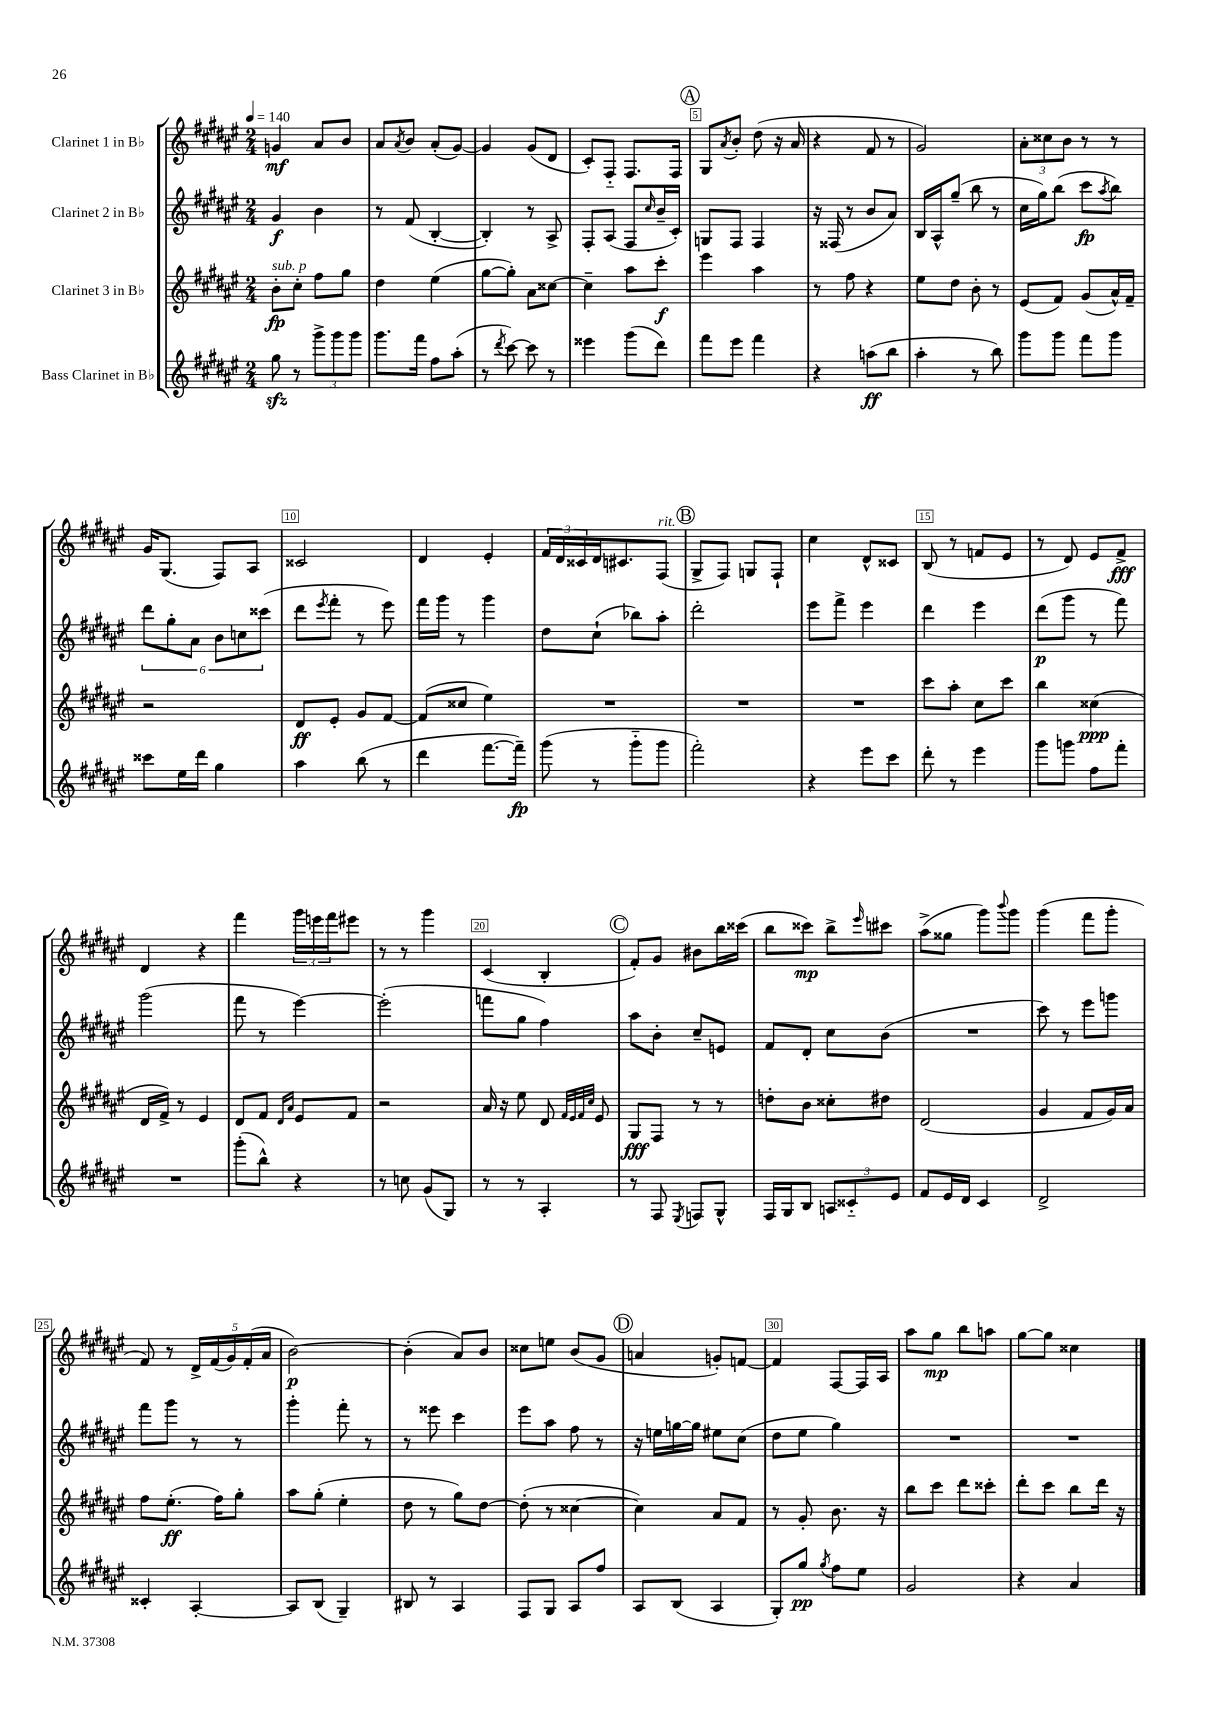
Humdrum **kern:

**kern	**dynam	**kern	**dynam	**kern	**dynam	**kern	**dynam
*part4	*part4	*part3	*part3	*part2	*part2	*part1	*part1
*staff4	*staff4	*staff3	*staff3	*staff2	*staff2	*staff1	*staff1
*I"Bass Clarinet in B♭	*	*I"Clarinet 3 in B♭	*	*I"Clarinet 2 in B♭	*	*I"Clarinet 1 in B♭	*
*clefG2	*	*clefG2	*	*clefG2	*	*clefG2	*
*k[f#c#g#d#a#e#]	*	*k[f#c#g#d#a#e#]	*	*k[f#c#g#d#a#e#]	*	*k[f#c#g#d#a#e#]	*
*M2/4	*	*M2/4	*	*M2/4	*	*M2/4	*
*MM140	*	*MM140	*	*MM140	*	*MM140	*
=1	=1	=1	=1	=1	=1	=1	=1
!	!	!LO:TX:a:i:t=sub. p	!	!	!	!	!
8gg#zz\	.	8b'\L	fp	4g#/	f	4gn/	mf
8r	.	8cc#'\J	.	.	.	.	.
12ggg#^\L	.	8ff#\L	.	4b\	.	8a#/L	.
12ggg#\	.	.	.	.	.	.	.
.	.	8gg#\J	.	.	.	8b/J	.
12ggg#\J	.	.	.	.	.	.	.
=2	=2	=2	=2	=2	=2	=2	=2
8.ggg#\L	.	4dd#\	.	8r	.	8a#/L	.
.	.	.	.	.	.	8qa#/	.
.	.	.	.	(8f#/	.	8b/J	.
16fff#\Jk	.	.	.	.	.	.	.
8ff#\L	.	(4ee#\	.	[4B'/	.	(8a#'/L	.
(8aa#'\J	.	.	.	.	.	[8g#/J)	.
=3	=3	=3	=3	=3	=3	=3	=3
8r	.	[8gg#\L	.	4B'/])	.	4g#/]	.
8qddd#/	.	.	.	.	.	.	.
[8ccc#\)	.	8gg#'\J])	.	.	.	.	.
8ccc#\]	.	8a#\L	.	8r	.	(8g#/L	.
8r	.	[8cc##X\J	.	8A#^/	.	8d#/J	.
=4	=4	=4	=4	=4	=4	=4	=4
4eee##X\	.	4cc##~\]	.	8F#'/L	.	8c#'/L)	.
.	.	.	.	(8A#/J	.	8F#/J	.
(8ggg#\L	.	8aa#\L	.	8F#/L	.	8.F#/L	.
.	.	.	.	16qqcc#/	.	.	.
8ddd#\J)	.	8ccc#'\J	f	16b~/L	.	.	.
.	.	.	.	16c#'/JJ)	.	16F#/Jk	.
!!LO:REH:place=s1:t=A
=5	=5	=5	=5	=5	=5	=5	=5
8fff#\L	.	4eee#\	.	8Gn/L	.	8G#/L	.
.	.	.	.	.	.	8qa#/	.
8eee#\J	.	.	.	8F#/J	.	8b'/J	.
4fff#\	.	4aa#\	.	4F#/	.	(8dd#\	.
.	.	.	.	.	.	16r	.
.	.	.	.	.	.	16a#/	.
=6	=6	=6	=6	=6	=6	=6	=6
4r	.	8r	.	16r	.	4r	.
.	.	.	.	(16F##X/	.	.	.
.	.	8ff#\	.	8r	.	.	.
(8aan\L	ff	4r	.	8b/L	.	8f#/	.
8bb\J	.	.	.	8a#/J)	.	8r	.
=7	=7	=7	=7	=7	=7	=7	=7
4aa#'\	.	8ee#\L	.	16B/LL	.	2g#/)	.
.	.	.	.	16A#^^/J	.	.	.
.	.	8dd#\J	.	(8gg#~/J	.	.	.
8r	.	8b'\	.	8bb\	.	.	.
8bb\)	.	8r	.	8r	.	.	.
=8	=8	=8	=8	=8	=8	=8	=8
8ggg#\L	.	(8e#/L	.	16cc#\LL	.	12a#'\L	.
.	.	.	.	16gg#\J)	.	.	.
.	.	.	.	.	.	12cc##X\	.
8ggg#\J	.	8f#/J)	.	(8bb\J	.	.	.
.	.	.	.	.	.	12b\J	.
8fff#\L	.	(8g#/L	.	8ccc#\L	fp	8r	.
.	.	.	.	8qaa#/	.	.	.
8ggg#\J	.	16a#^^/L)	.	8bb\J)	.	8r	.
.	.	16f#~/JJ	.	.	.	.	.
!!LO:LB:g=z
=9	=9	=9	=9	=9	=9	=9	=9
8ccc##X\L	.	2r	.	12ddd#\L	.	16g#/KL	.
.	.	.	.	.	.	(8.G#/J	.
.	.	.	.	12gg#'\	.	.	.
16ee#\L	.	.	.	.	.	.	.
.	.	.	.	12a#\J	.	.	.
16ddd#\JJ	.	.	.	.	.	.	.
4gg#\	.	.	.	12b\L	.	8F#/L)	.
.	.	.	.	12ccn\	.	.	.
.	.	.	.	.	.	8A#/J	.
.	.	.	.	(12ccc##X\J	.	.	.
=10	=10	=10	=10	=10	=10	=10	=10
4aa#\	.	8d#/L	ff	8ddd#\L	.	2c##X/	.
.	.	.	.	8qeee#/	.	.	.
.	.	8e#'/J	.	8fff#'\J	.	.	.
(8bb\	.	8g#/L	.	8r	.	.	.
8r	.	[8f#/J	.	8eee#\)	.	.	.
=11	=11	=11	=11	=11	=11	=11	=11
4ddd#\	.	(8f#/L]	.	16fff#\LL	.	4d#/	.
.	.	.	.	16ggg#\JJ	.	.	.
.	.	8cc##X/J	.	8r	.	.	.
[8.fff#\L	.	4ee#\)	.	4ggg#\	.	4e#'/	.
16fff#~\Jk])	fp	.	.	.	.	.	.
=12	=12	=12	=12	=12	=12	=12	=12
(8ggg#\	.	2r	.	8dd#\L	.	24f#/LL	.
.	.	.	.	.	.	24d#/	.
.	.	.	.	.	.	24c##X/	.
8r	.	.	.	(8cc#`\J	.	16d#/J	.
.	.	.	.	.	.	8.c#X/	.
8ggg#\L	.	.	.	8bb-X\L)	.	.	.
!	!	!	!	!	!	!LO:TX:a:i:t=rit.	!
8ggg#\J	.	.	.	8aa#'\J	.	(8F#/J	.
!!LO:REH:place=s1:t=B
=13	=13	=13	=13	=13	=13	=13	=13
2fff#'\)	.	2r	.	2ddd#'\	.	8G#^/L	.
.	.	.	.	.	.	8F#/J)	.
.	.	.	.	.	.	8Gn/L	.
.	.	.	.	.	.	8F#`/J	.
=14	=14	=14	=14	=14	=14	=14	=14
4r	.	2r	.	8eee#\L	.	4cc#\	.
.	.	.	.	8fff#^\J	.	.	.
8eee#\L	.	.	.	4eee#\	.	8d#^^/L	.
8ccc#\J	.	.	.	.	.	8c##X/J	.
=15	=15	=15	=15	=15	=15	=15	=15
8ddd#'\	.	8ccc#\L	.	4ddd#\	.	(8B/	.
8r	.	8aa#'\J	.	.	.	8r	.
4eee#\	.	8cc#\L	.	4eee#\	.	8fn/L	.
.	.	8ccc#\J	.	.	.	8e#/J	.
=16	=16	=16	=16	=16	=16	=16	=16
8ggg#\L	.	4bb\	.	(8ddd#\L	p	8r	.
8gggn\J	.	.	.	8ggg#\J	.	8d#/)	.
8ff#\L	.	(4cc##X\	ppp	8r	.	8e#/L	.
8fff#'\J	.	.	.	8fff#\)	.	8f#^/J	fff
!!LO:LB:g=z
=17	=17	=17	=17	=17	=17	=17	=17
2r	.	16d#/LL	.	(2ggg#\	.	4d#/	.
.	.	16f#^/JJ)	.	.	.	.	.
.	.	8r	.	.	.	.	.
.	.	4e#/	.	.	.	4r	.
=18	=18	=18	=18	=18	=18	=18	=18
(8ggg#'\L	.	8d#/L	.	8fff#\	.	4fff#\	.
8bb^^\J)	.	8f#/J	.	8r	.	.	.
.	.	16qqd#/LL	.	.	.	.	.
.	.	16qqa#/JJ	.	.	.	.	.
4r	.	8e#/L	.	[4eee#\)	.	24ggg#\LL	.
.	.	.	.	.	.	24eeen\	.
.	.	.	.	.	.	24fff#\J	.
.	.	8f#/J	.	.	.	8eee#X\J	.
=19	=19	=19	=19	=19	=19	=19	=19
8r	.	2r	.	(2eee#'\]	.	8r	.
8ccn\	.	.	.	.	.	8r	.
(8g#/L	.	.	.	.	.	4ggg#\	.
8G#/J)	.	.	.	.	.	.	.
=20	=20	=20	=20	=20	=20	=20	=20
8r	.	16a#/	.	8fffn\L	.	(4c#/	.
.	.	16r	.	.	.	.	.
8r	.	8ee#\	.	8gg#\J	.	.	.
4A#'/	.	8d#/	.	4ff#\)	.	4B'/	.
.	.	32qqf#/LLL	.	.	.	.	.
.	.	32qqe#/	.	.	.	.	.
.	.	32qqf#/	.	.	.	.	.
.	.	32qqcc#/JJJ	.	.	.	.	.
.	.	8e#/	.	.	.	.	.
!!LO:REH:place=s1:t=C
=21	=21	=21	=21	=21	=21	=21	=21
8r	.	8G#/L	fff	8aa#\L	.	8f#'/L)	.
8F#/	.	8F#/J	.	8b'\J	.	8g#/J	.
8qE#/	.	.	.	.	.	.	.
8Fn/L	.	8r	.	8cc#~/L	.	8b#X\L	.
8G#^^/J	.	8r	.	8en/J	.	16bb\L	.
.	.	.	.	.	.	(16ccc##X\JJ	.
=22	=22	=22	=22	=22	=22	=22	=22
16F#/LL	.	8ddn'\L	.	8f#/L	.	8bb\L	.
16G#/J	.	.	.	.	.	.	.
8B/J	.	8b\J	.	8d#'/J	.	8ccc##X\J)	mp
12An/L	.	8cc##X'\L	.	8cc#\L	.	8bb^\L	.
12c##X/	.	.	.	.	.	.	.
.	.	.	.	.	.	16qqeee#/	.
.	.	8dd#X\J	.	(8b\J	.	8ccc#X\J	.
12e#/J	.	.	.	.	.	.	.
=23	=23	=23	=23	=23	=23	=23	=23
8f#/L	.	(2d#/	.	2r	.	(8aa#^\L	.
16e#/L	.	.	.	.	.	8gg##X\J	.
16d#/JJ	.	.	.	.	.	.	.
4c#/	.	.	.	.	.	8ggg#\L)	.
.	.	.	.	.	.	8qqbbb/	.
.	.	.	.	.	.	8ggg#\J	.
=24	=24	=24	=24	=24	=24	=24	=24
2d#^/	.	4g#/	.	8ccc#\)	.	(4ggg#\	.
.	.	.	.	8r	.	.	.
.	.	8f#/L	.	8eee#\L	.	8fff#\L	.
.	.	16g#/L)	.	8gggn\J	.	8ggg#'\J	.
.	.	16a#/JJ	.	.	.	.	.
!!LO:LB:g=z
=25	=25	=25	=25	=25	=25	=25	=25
4c##X'/	.	8ff#\L	.	8fff#\L	.	8f#/)	.
.	.	(8.ee#'\J	ff	8ggg#\J	.	8r	.
[4A#'/	.	.	.	8r	.	20d#^/LL	.
.	.	.	.	.	.	(20f#/	.
.	.	16ff#\KL)	.	.	.	.	.
.	.	.	.	.	.	20g#/)	.
.	.	8gg#'\J	.	8r	.	.	.
.	.	.	.	.	.	(20f#'/	.
.	.	.	.	.	.	20a#/JJ	.
=26	=26	=26	=26	=26	=26	=26	=26
8A#/L]	.	8aa#\L	.	4ggg#'\	.	[2b\)	p
(8B/J	.	(8gg#'\J	.	.	.	.	.
4G#~/)	.	4ee#'\	.	8fff#'\	.	.	.
.	.	.	.	8r	.	.	.
=27	=27	=27	=27	=27	=27	=27	=27
8B#X/	.	8dd#\	.	8r	.	(4b'\]	.
8r	.	8r	.	8eee##X\	.	.	.
4A#/	.	8gg#\L)	.	4ccc#\	.	8a#/L)	.
.	.	[8dd#\J	.	.	.	8b/J	.
=28	=28	=28	=28	=28	=28	=28	=28
8F#/L	.	(8dd#'\]	.	8eee#\L	.	8cc##X\L	.
8G#/J	.	8r	.	8aa#\J	.	8een\J	.
8A#/L	.	[4cc##X\	.	8ff#\	.	(8b/L	.
8ff#/J	.	.	.	8r	.	8g#/J	.
!!LO:REH:place=s1:t=D
=29	=29	=29	=29	=29	=29	=29	=29
8A#/L	.	4cc##\])	.	16r	.	4an/	.
.	.	.	.	16een\LL	.	.	.
(8B/J	.	.	.	[16ggn\	.	.	.
.	.	.	.	16gg\JJ]	.	.	.
4A#/	.	8a#/L	.	8ee#X\L	.	8gn'/L)	.
.	.	8f#/J	.	(8cc#\J	.	[8fn/J	.
=30	=30	=30	=30	=30	=30	=30	=30
8G#'/L)	.	8r	.	8dd#\L	.	4f/]	.
8gg#/J	pp	8g#'/	.	8ee#\J	.	.	.
8qgg#/	.	.	.	.	.	.	.
8ff#\L	.	8.b\	.	4gg#\)	.	[8F#/L	.
8ee#\J	.	.	.	.	.	16F#/L]	.
.	.	16r	.	.	.	16A#/JJ	.
=31	=31	=31	=31	=31	=31	=31	=31
2g#/	.	8bb\L	.	2r	.	8aa#\L	.
.	.	8ccc#\J	.	.	.	8gg#\J	mp
.	.	8ddd#\L	.	.	.	8bb\L	.
.	.	8ccc##X'\J	.	.	.	8aan\J	.
=32	=32	=32	=32	=32	=32	=32	=32
4r	.	8ddd#'\L	.	2r	.	[8gg#\L	.
.	.	8ccc#\J	.	.	.	8gg#\J]	.
4a#/	.	8bb\L	.	.	.	4cc##X\	.
.	.	16ddd#\Jk	.	.	.	.	.
.	.	16r	.	.	.	.	.
==	==	==	==	==	==	==	==
*-	*-	*-	*-	*-	*-	*-	*-
